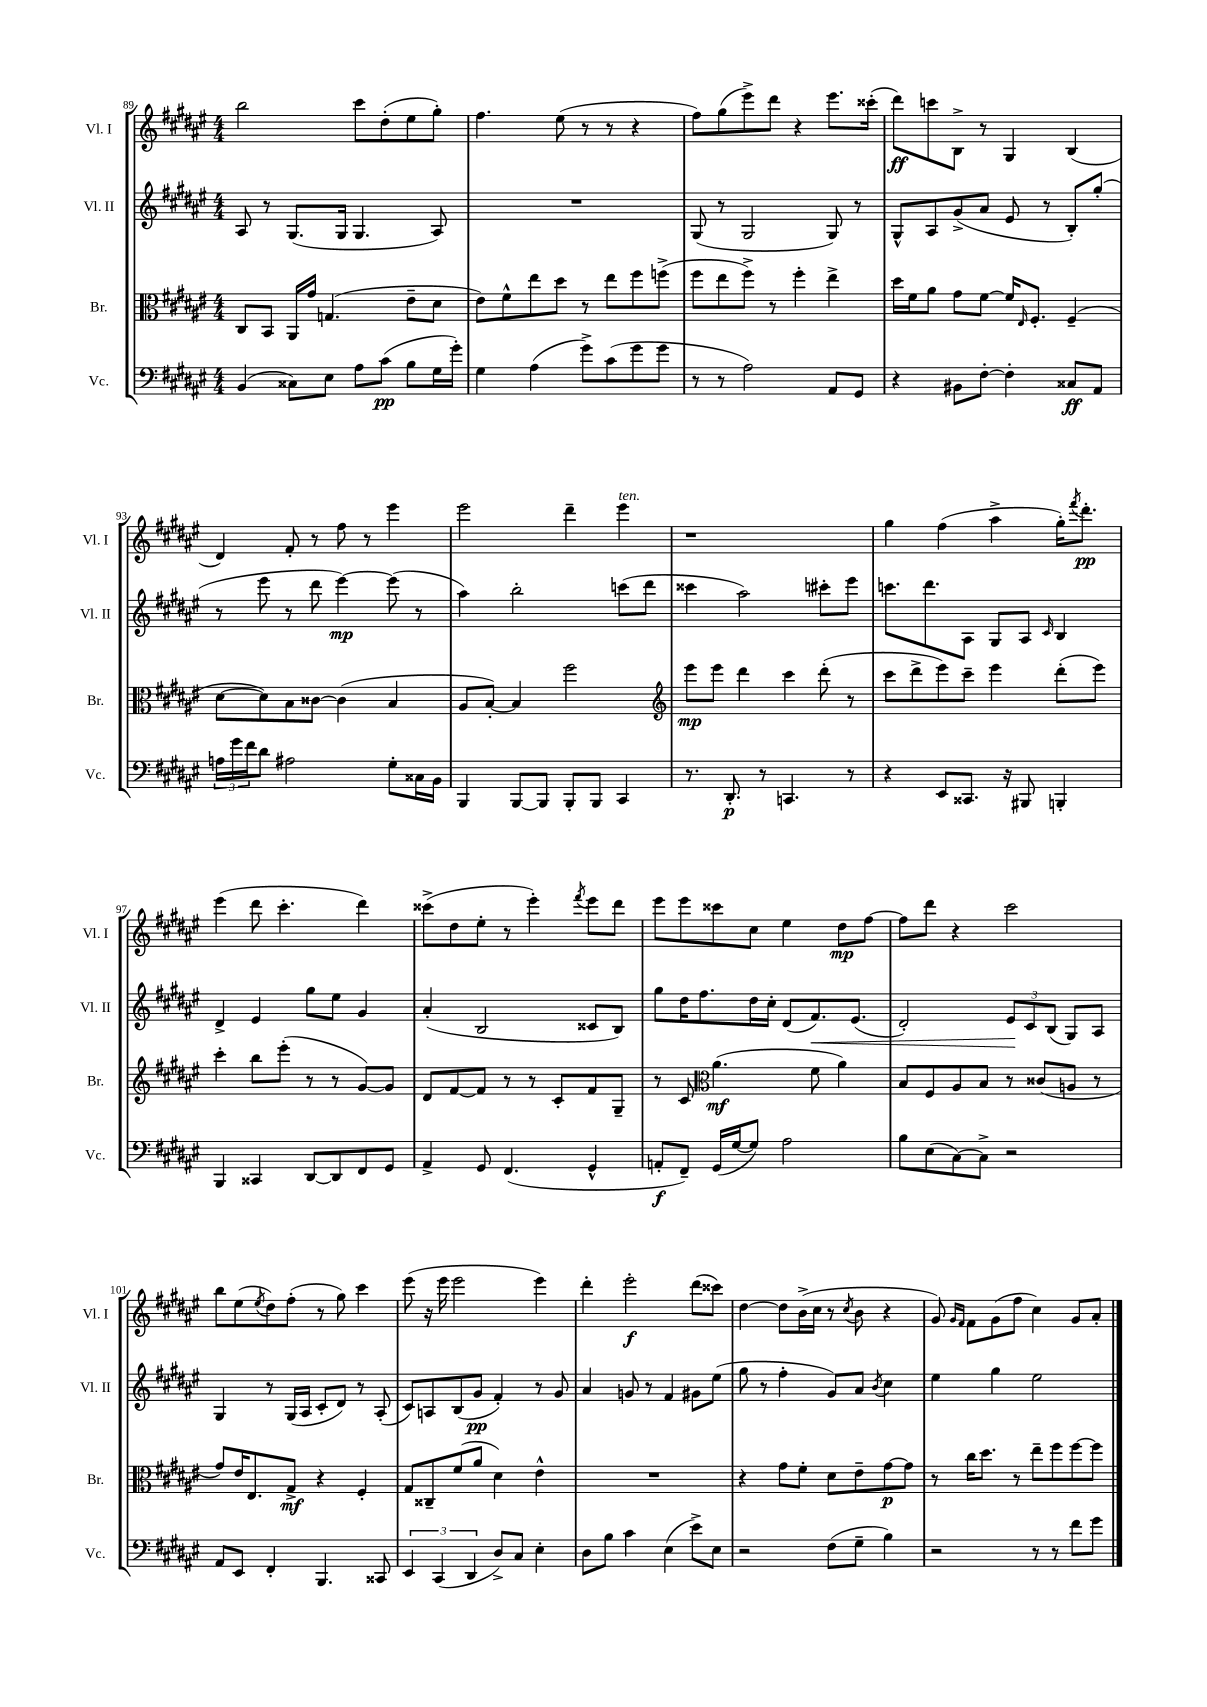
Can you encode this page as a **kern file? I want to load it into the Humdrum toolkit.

**kern	**dynam	**kern	**dynam	**kern	**dynam	**kern	**dynam
*part4	*part4	*part3	*part3	*part2	*part2	*part1	*part1
*staff4	*staff4	*staff3	*staff3	*staff2	*staff2	*staff1	*staff1
*I"Vc.	*	*I"Br.	*	*I"Vl. II	*	*I"Vl. I	*
*I'Vc.	*	*I'Br.	*	*I'Vl. II	*	*I'Vl. I	*
*clefF4	*	*clefC3	*	*clefG2	*	*clefG2	*
*k[f#c#g#d#a#e#]	*	*k[f#c#g#d#a#e#]	*	*k[f#c#g#d#a#e#]	*	*k[f#c#g#d#a#e#]	*
*M4/4	*	*M4/4	*	*M4/4	*	*M4/4	*
=89	=89	=89	=89	=89	=89	=89	=89
(4BB/	.	8C#/L	.	8A#/	.	2bb\	.
.	.	8BB/J	.	8r	.	.	.
8C##X\L)	.	16AA#/LL	.	(8.G#/L	.	.	.
.	.	16g#/JJ	.	.	.	.	.
8E#\J	.	(4.Gn/	.	.	.	.	.
.	.	.	.	16G#/Jk	.	.	.
8A#\L	.	.	.	4.G#/	.	8ccc#\L	.
(8c#\J	pp	.	.	.	.	(8dd#'\	.
8B\L	.	8e#~\L	.	.	.	8ee#\	.
16G#\L	.	8d#\J	.	8A#/)	.	8gg#'\J)	.
16g#'\JJ)	.	.	.	.	.	.	.
=90	=90	=90	=90	=90	=90	=90	=90
4G#\	.	8e#\L)	.	1r	.	4.ff#\	.
.	.	8f#^^\	.	.	.	.	.
(4A#\	.	8ee#\	.	.	.	.	.
.	.	8dd#\J	.	.	.	(8ee#\	.
8g#^\L)	.	8r	.	.	.	8r	.
(8c#\	.	8ee#\L	.	.	.	8r	.
8g#\	.	8ff#\	.	.	.	4r	.
8g#\J	.	(8ffn^\J	.	.	.	.	.
=91	=91	=91	=91	=91	=91	=91	=91
8r	.	8ff#\L	.	(8G#/	.	8ff#\L)	.
8r	.	8ee#\	.	8r	.	(8gg#\	.
2A#\)	.	8ff#^\J)	.	2G#/	.	8eee#^\)	.
.	.	8r	.	.	.	8ddd#\J	.
.	.	4ff#'\	.	.	.	4r	.
8AA#/L	.	4ee#^\	.	8G#/)	.	8.eee#\L	.
8GG#/J	.	.	.	8r	.	.	.
.	.	.	.	.	.	(16ccc##X'\Jk	.
=92	=92	=92	=92	=92	=92	=92	=92
4r	.	16dd#\LL	.	8G#^^/L	.	8ddd#\L)	ff
.	.	16f#\J	.	.	.	.	.
.	.	8a#\J	.	8A#/	.	8cccn\	.
8BB#X\L	.	8g#\L	.	(8g#^/	.	8B^\J	.
[8F#'\J	.	[8f#\J	.	8a#/J	.	8r	.
4F#'\]	.	16f#/KL]	.	8e#/	.	4G#/	.
.	.	16qqE#/	.	.	.	.	.
.	.	8.F#'/J	.	.	.	.	.
.	.	.	.	8r	.	.	.
8C##X/L	ff	(4F#~/	.	8B'/L)	.	(4B/	.
8AA#/J	.	.	.	(8gg#'/J	.	.	.
!!LO:LB:g=z
=93	=93	=93	=93	=93	=93	=93	=93
24An\LL	.	[8d#\L	.	8r	.	4d#/)	.
24g#\	.	.	.	.	.	.	.
24f#\J	.	.	.	.	.	.	.
8d#\J	.	8d#\])	.	8eee#\	.	.	.
2A#X\	.	8B\	.	8r	.	8f#'/	.
.	.	[8c##X\J	.	8ddd#\	.	8r	.
.	.	(4c##\]	.	[4eee#\)	mp	8ff#\	.
.	.	.	.	.	.	8r	.
8G#'\L	.	4B/	.	(8eee#\]	.	4eee#\	.
16C##X\L	.	.	.	8r	.	.	.
16BB\JJ	.	.	.	.	.	.	.
=94	=94	=94	=94	=94	=94	=94	=94
4BBB/	.	8A#/L	.	4aa#\)	.	2eee#\	.
.	.	[8B'/J)	.	.	.	.	.
[8BBB/L	.	4B/]	.	2bb'\	.	.	.
8BBB/J]	.	.	.	.	.	.	.
8BBB'/L	.	2ff#\	.	.	.	4ddd#~\	.
8BBB/J	.	.	.	.	.	.	.
!	!	!	!	!	!	!LO:TX:a:i:t=ten.	!
4CC#/	.	.	.	(8cccn\L	.	4eee#\	.
.	.	.	.	8ddd#\J	.	.	.
=95	=95	=95	=95	=95	=95	=95	=95
*	*	*clefG2	*	*	*	*	*
8.r	.	8eee#\L	mp	4ccc##X\	.	1r	.
.	.	8eee#\J	.	.	.	.	.
8.DD#'/	p	.	.	.	.	.	.
.	.	4ddd#\	.	2aa#\)	.	.	.
8r	.	.	.	.	.	.	.
4.CCn/	.	4ccc#\	.	.	.	.	.
.	.	(8ddd#'\	.	8ccc#X'\L	.	.	.
8r	.	8r	.	8eee#\J	.	.	.
=96	=96	=96	=96	=96	=96	=96	=96
4r	.	8ccc#\L	.	8.cccn\L	.	4gg#\	.
.	.	8ddd#^\	.	.	.	.	.
.	.	.	.	8.ddd#\	.	.	.
8EE#/L	.	8eee#\)	.	.	.	(4ff#\	.
8.CC##X/J	.	8ccc#~\J	.	8A#\J	.	.	.
.	.	4eee#\	.	8G#/L	.	4aa#^\	.
16r	.	.	.	.	.	.	.
8BBB#X/	.	.	.	8A#/J	.	.	.
.	.	.	.	16qqc#/	.	.	.
4BBBn'/	.	(8ddd#'\L	.	4B/	.	16gg#'\KL)	.
.	.	.	.	.	.	8qfff#/	.
.	.	.	.	.	.	8.ddd#'\J	pp
.	.	8eee#\J)	.	.	.	.	.
!!LO:LB:g=z
=97	=97	=97	=97	=97	=97	=97	=97
4BBB/	.	4ccc#'\	.	4d#^/	.	(4eee#\	.
4CC##X/	.	8bb\L	.	4e#/	.	8ddd#\	.
.	.	(8eee#'\J	.	.	.	4.ccc#'\	.
[8DD#/L	.	8r	.	8gg#\L	.	.	.
8DD#/]	.	8r	.	8ee#\J	.	.	.
8FF#/	.	[8g#/L)	.	4g#/	.	4ddd#\)	.
8GG#/J	.	8g#/J]	.	.	.	.	.
=98	=98	=98	=98	=98	=98	=98	=98
4AA#^/	.	8d#/L	.	(4a#'/	.	(8ccc##X^\L	.
.	.	[8f#/	.	.	.	8dd#\	.
8GG#/	.	8f#/J]	.	2B/	.	8ee#'\J	.
(4.FF#/	.	8r	.	.	.	8r	.
.	.	8r	.	.	.	4eee#'\)	.
.	.	8c#'/L	.	.	.	.	.
.	.	.	.	.	.	8qfff#/	.
4GG#^^/	.	8f#/	.	8c##X/L	.	8eee#\L	.
.	.	8G#~/J	.	8B/J)	.	8ddd#\J	.
=99	=99	=99	=99	=99	=99	=99	=99
8AAn'/L	f	8r	.	8gg#\L	.	8eee#\L	.
8FF#~/J)	.	8c#/	.	16dd#\K	.	8eee#\	.
.	.	.	.	8.ff#\	.	.	.
*	*	*clefC3	*	*	*	*	*
(16GG#/LL	.	(4.a#\	mf	.	.	8ccc##X\	.
[16G#/J	.	.	.	.	.	.	.
8G#/J])	.	.	.	16dd#\L	.	8cc#\J	.
.	.	.	.	16cc#'\JJ	.	.	.
2A#\	.	.	.	(8d#/L	.	4ee#\	.
!	!	!	!	!	!LO:HP:b	!	!
.	.	8f#\	.	8.f#/)	<	.	.
.	.	4a#\)	.	.	.	8dd#\L	mp
.	.	.	.	(8.e#/J	.	.	.
.	.	.	.	.	.	[8ff#\J	.
=100	=100	=100	=100	=100	=100	=100	=100
8B\L	.	8B/L	.	2d#'/)	.	8ff#\L]	.
(8E#\	.	8F#/	.	.	.	8ddd#\J	.
[8C#\)	.	8A#/	.	.	.	4r	.
8C#^\J]	.	8B/J	.	.	.	.	.
2r	.	8r	.	12e#/L	.	2ccc#\	.
.	.	.	.	12c#/	[	.	.
.	.	(8c##X/L	.	.	.	.	.
.	.	.	.	(12B/J	.	.	.
.	.	8An/J	.	8G#/L)	.	.	.
.	.	8r	.	8A#/J	.	.	.
!!LO:LB:g=z
=101	=101	=101	=101	=101	=101	=101	=101
8AA#/L	.	8g#/L)	.	4G#/	.	8bb\L	.
8EE#/J	.	16e#/K	.	.	.	(8ee#\	.
.	.	8.E#/	.	.	.	.	.
.	.	.	.	.	.	8qee#/	.
4FF#'/	.	.	.	8r	.	8dd#\)	.
.	.	8G#^/J	mf	(16G#/LL	.	(8ff#'\J	.
.	.	.	.	16A#/JJ	.	.	.
4.BBB/	.	4r	.	8c#'/L	.	8r	.
.	.	.	.	8d#/J)	.	8gg#\)	.
.	.	4F#'/	.	8r	.	4ccc#\	.
8CC##X/	.	.	.	(8A#'/	.	.	.
=102	=102	=102	=102	=102	=102	=102	=102
6EE#/	.	8G#/L	.	8c#/L)	.	(8eee#\	.
.	.	8C##X~/	.	8An/	.	16r	.
(6CC#/	.	.	.	.	.	.	.
.	.	.	.	.	.	16eee#\	.
.	.	(8f#/	.	(8B/	.	2eee#\	.
6DD#/	.	.	.	.	.	.	.
.	.	8a#/J	.	8g#/J	pp	.	.
8D#^/L)	.	4d#\)	.	4f#'/)	.	.	.
8C#/J	.	.	.	.	.	.	.
4E#'\	.	4e#^^\	.	8r	.	4eee#\)	.
.	.	.	.	8g#/	.	.	.
=103	=103	=103	=103	=103	=103	=103	=103
8D#\L	.	1r	.	4a#/	.	4ddd#'\	.
8B\J	.	.	.	.	.	.	.
4c#\	.	.	.	8gn/	.	2eee#'\	f
.	.	.	.	8r	.	.	.
(4E#\	.	.	.	4f#/	.	.	.
8e#^\L)	.	.	.	8g#X\L	.	(8ddd#\L	.
8E#\J	.	.	.	(8ee#\J	.	8ccc##X\J)	.
=104	=104	=104	=104	=104	=104	=104	=104
2r	.	4r	.	8gg#\	.	[4dd#\	.
.	.	.	.	8r	.	.	.
.	.	8g#\L	.	4ff#'\	.	8dd#\L]	.
.	.	8f#'\J	.	.	.	(16b^\L	.
.	.	.	.	.	.	16cc#\JJ	.
(8F#\L	.	8d#\L	.	8g#/L)	.	8r	.
.	.	.	.	.	.	8qcc#/	.
8G#~\J	.	8e#~\	.	8a#/J	.	8b\	.
.	.	.	.	8qb/	.	.	.
4B\)	.	[8g#\	p	4cc#\	.	4r	.
.	.	8g#\J]	.	.	.	.	.
=105	=105	=105	=105	=105	=105	=105	=105
2r	.	8r	.	4ee#\	.	8g#/)	.
.	.	.	.	.	.	16qqg#/LL	.
.	.	.	.	.	.	16qqf#/JJ	.
.	.	16cc#\KL	.	.	.	8f#\L	.
.	.	8.dd#\J	.	.	.	.	.
.	.	.	.	4gg#\	.	(8g#\	.
.	.	8r	.	.	.	8ff#\J	.
8r	.	8ee#~\L	.	2ee#\	.	4cc#\)	.
8r	.	8ff#\	.	.	.	.	.
8f#\L	.	[8ff#\	.	.	.	8g#/L	.
8g#\J	.	8ff#\J]	.	.	.	8a#'/J	.
==	==	==	==	==	==	==	==
*-	*-	*-	*-	*-	*-	*-	*-
